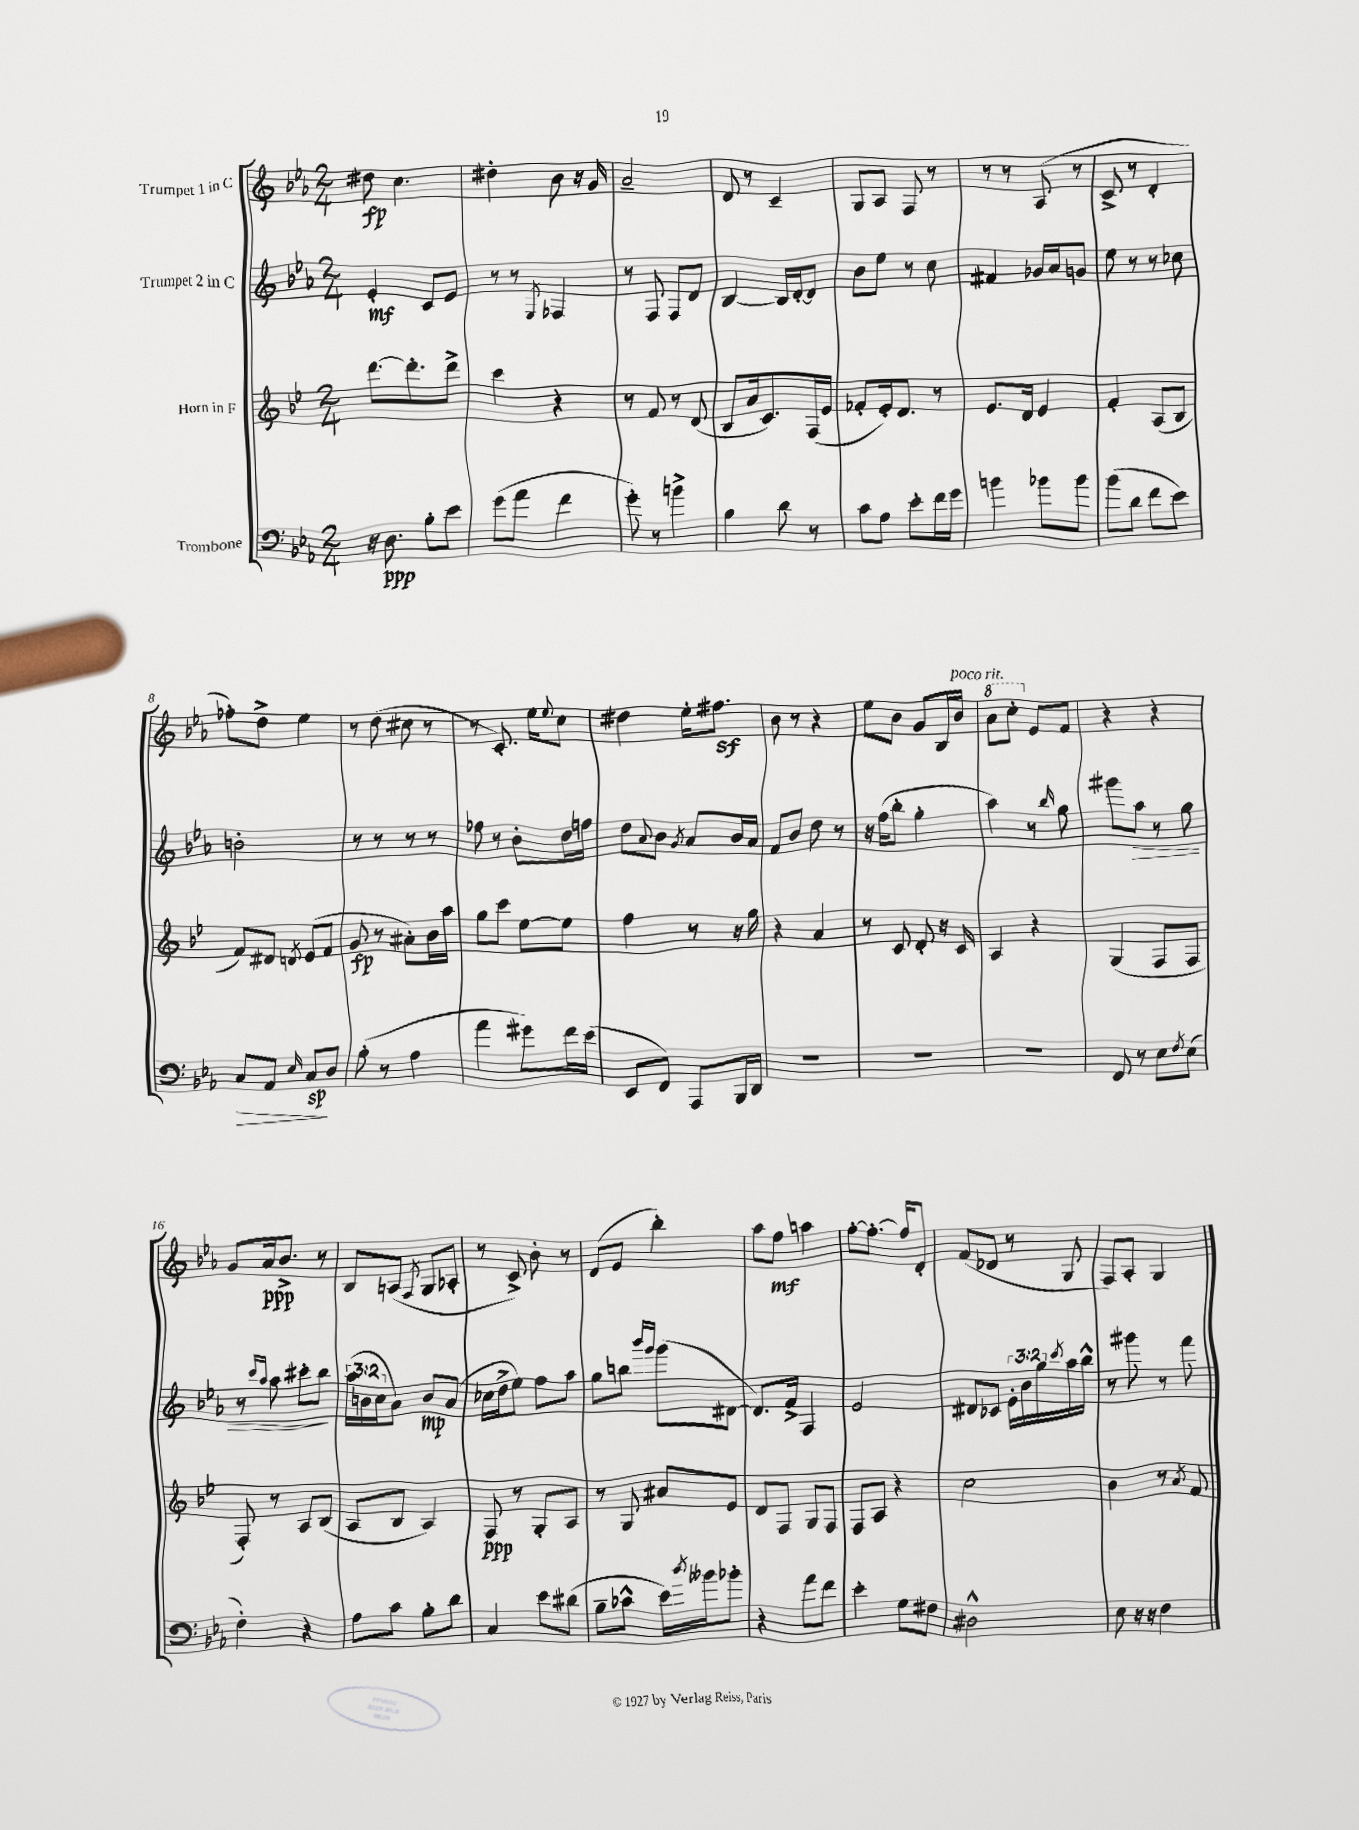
<<
\new StaffGroup <<
\new Staff = "s0" \with { instrumentName = "Trumpet 1 in C" } {
    \clef treble \key ees \major \numericTimeSignature \time 2/4
    dis''8\fp c''4. |
    dis''4-. bes'8 r16 g'16 |
    aes'2-- |
    d'8 r8 c'4-- |
    g8 aes8 f8 r8 |
    r8 r8 aes8( r8 |
    c'8-> r8 d'4-. |
    fes''8-.) d''8-> ees''4 |
    r8 d''8( cis''8 r8 |
    r8 c'8.-.) ees''16 \appoggiatura { ees''8 } c''8 |
    dis''4 ees''16-. fis''8.\sf |
    bes'8 r8 r4 |
    ees''8 bes'8 g'8 bes16 bes'16^\markup { \italic "poco rit." } |
    \ottava #1 aes''8 c'''8-. \ottava #0 ees'8 f'8 |
    r4 r4 |
    g'8 aes'16\ppp bes'8.-> r8 |
    bes8 a8( \acciaccatura { f8 } g8 aes8-. |
    r8 c'8->) bes'8-. r8 |
    d'8( ees'8 bes''4-.) |
    aes''8 f''8\mf a''4 |
    f''8~-. f''8.~-. f''16 d'8-. |
    f'8( des'8 r8 g8 |
    f8) aes8-. g4 \bar "|." |
}
\new Staff = "s1" \with { instrumentName = "Trumpet 2 in C" } {
    \clef treble \key ees \major \numericTimeSignature \time 2/4 \override Staff.TupletNumber.text = #tuplet-number::calc-fraction-text
    ees'4-.\mf c'8 ees'8 |
    r8 r8 \acciaccatura { ees8 } fes4 |
    r8 f8 f8 d'8 |
    bes4~ bes16 d'16~-. d'8 |
    bes'8 ees''8 r8 c''8 |
    fis'4 ges'16 aes'16 g'8 |
    ees''8 r8 r8 ces''8 |
    b'2-. |
    r8 r8 r8 r8 |
    fes''8 r8 bes'8-. d''16 f''16 |
    d''8 \appoggiatura { aes'8 } bes'8 \acciaccatura { g'8 } aes'8 bes'16 aes'16 |
    f'8 bes'8 d''8 r8 |
    r16 f''16( bes''8-. g''4-. |
    aes''4) r8 \grace { bes''16 } g''8 |
    gis'''8 aes''8\> r8 g''8 |
    r8 \grace { c'''16 aes''16 } aes''8 cis'''8-. bes''8\! |
    \tuplet 3/2 { aes''16( b'16 c''16 } aes'8) b'8\mp aes'8( |
    ces''16 d''16-> ees''8) f''8 aes''8 |
    g''8 b''8 \grace { bes'''16 g'''16 } g'''8( dis'8~ |
    dis'8.) f'16-> f4 |
    ees'2 |
    dis'8 ces'8 \tuplet 3/2 { ees'16-. bes'16 g''16 } \acciaccatura { c'''8 } aes''16 bes''16-^ |
    r8 gis'''8 r8 f'''8 \bar "|." |
}
\new Staff = "s2" \with { instrumentName = "Horn in F" } {
    \clef treble \key bes \major \numericTimeSignature \time 2/4
    d'''8.~ d'''8.-. d'''8-> |
    c'''4 r4 |
    r8 f'8 r8 d'8( |
    bes8 a'16 c'8.) f16( ees'16 |
    fes'8-. ees'16-.) d'8. r8 |
    ees'8. d'16 ees'4 |
    f'4-. a8( bes8 |
    f'8) dis'8 \acciaccatura { d'8 } ees'8( f'8 |
    g'8\fp r8 ais'8-.) bes'16 a''16 |
    g''8 c'''8 ees''8~ ees''8 |
    f''4 r8 r16 g''16 |
    r4 a'4 |
    r8 c'8 d'8-. r16 c'16 |
    a4 r4 |
    g4( f8 f8 |
    f8-.) r8 a8 bes8( |
    a8 bes8 a4) |
    f8\ppp r8 g8-. a8 |
    r8 g8 ais'8 ees'8 |
    d'8 f8 g8 f8 |
    f8 a8 r4 |
    c''2 |
    bes'4 r8 \acciaccatura { a'8 } f'8 \bar "|." |
}
\new Staff = "s3" \with { instrumentName = "Trombone" } {
    \clef bass \key ees \major \numericTimeSignature \time 2/4
    r16 d8.\ppp bes8-. ees'8 |
    g'8( aes'8 f'4 |
    g'8-.) r8 b'4-> |
    bes4 d'8 r8 |
    c'8 aes8 ees'8-. f'16 g'16 |
    b'4 bes'8 bes'8 |
    bes'8( d'8 f'8 ees'8) |
    c8\> aes,8 \grace { ees16 } c8\sp\! d8 |
    bes8-.( r8 aes4 |
    aes'4 gis'8) f'16 ees'16( |
    ees,8 f,8) aes,,8 bes,,16 d,16 |
    R2 |
    R2 |
    R2 |
    f,8 r8 ees8 \acciaccatura { f8 } ees8( |
    f4-.) r4 |
    aes8 c'8 bes8-. d'8 |
    c4 ees'8 dis'8( |
    bes8-- ces'8-^ ees'16) \acciaccatura { d''8 } beses'16 bes'8-. |
    r4 aes'8 f'8 |
    ees'4-. g8 fis8 |
    dis2-^ |
    ees8 r16 r16 f4 \bar "|." |
}
>>
>>
